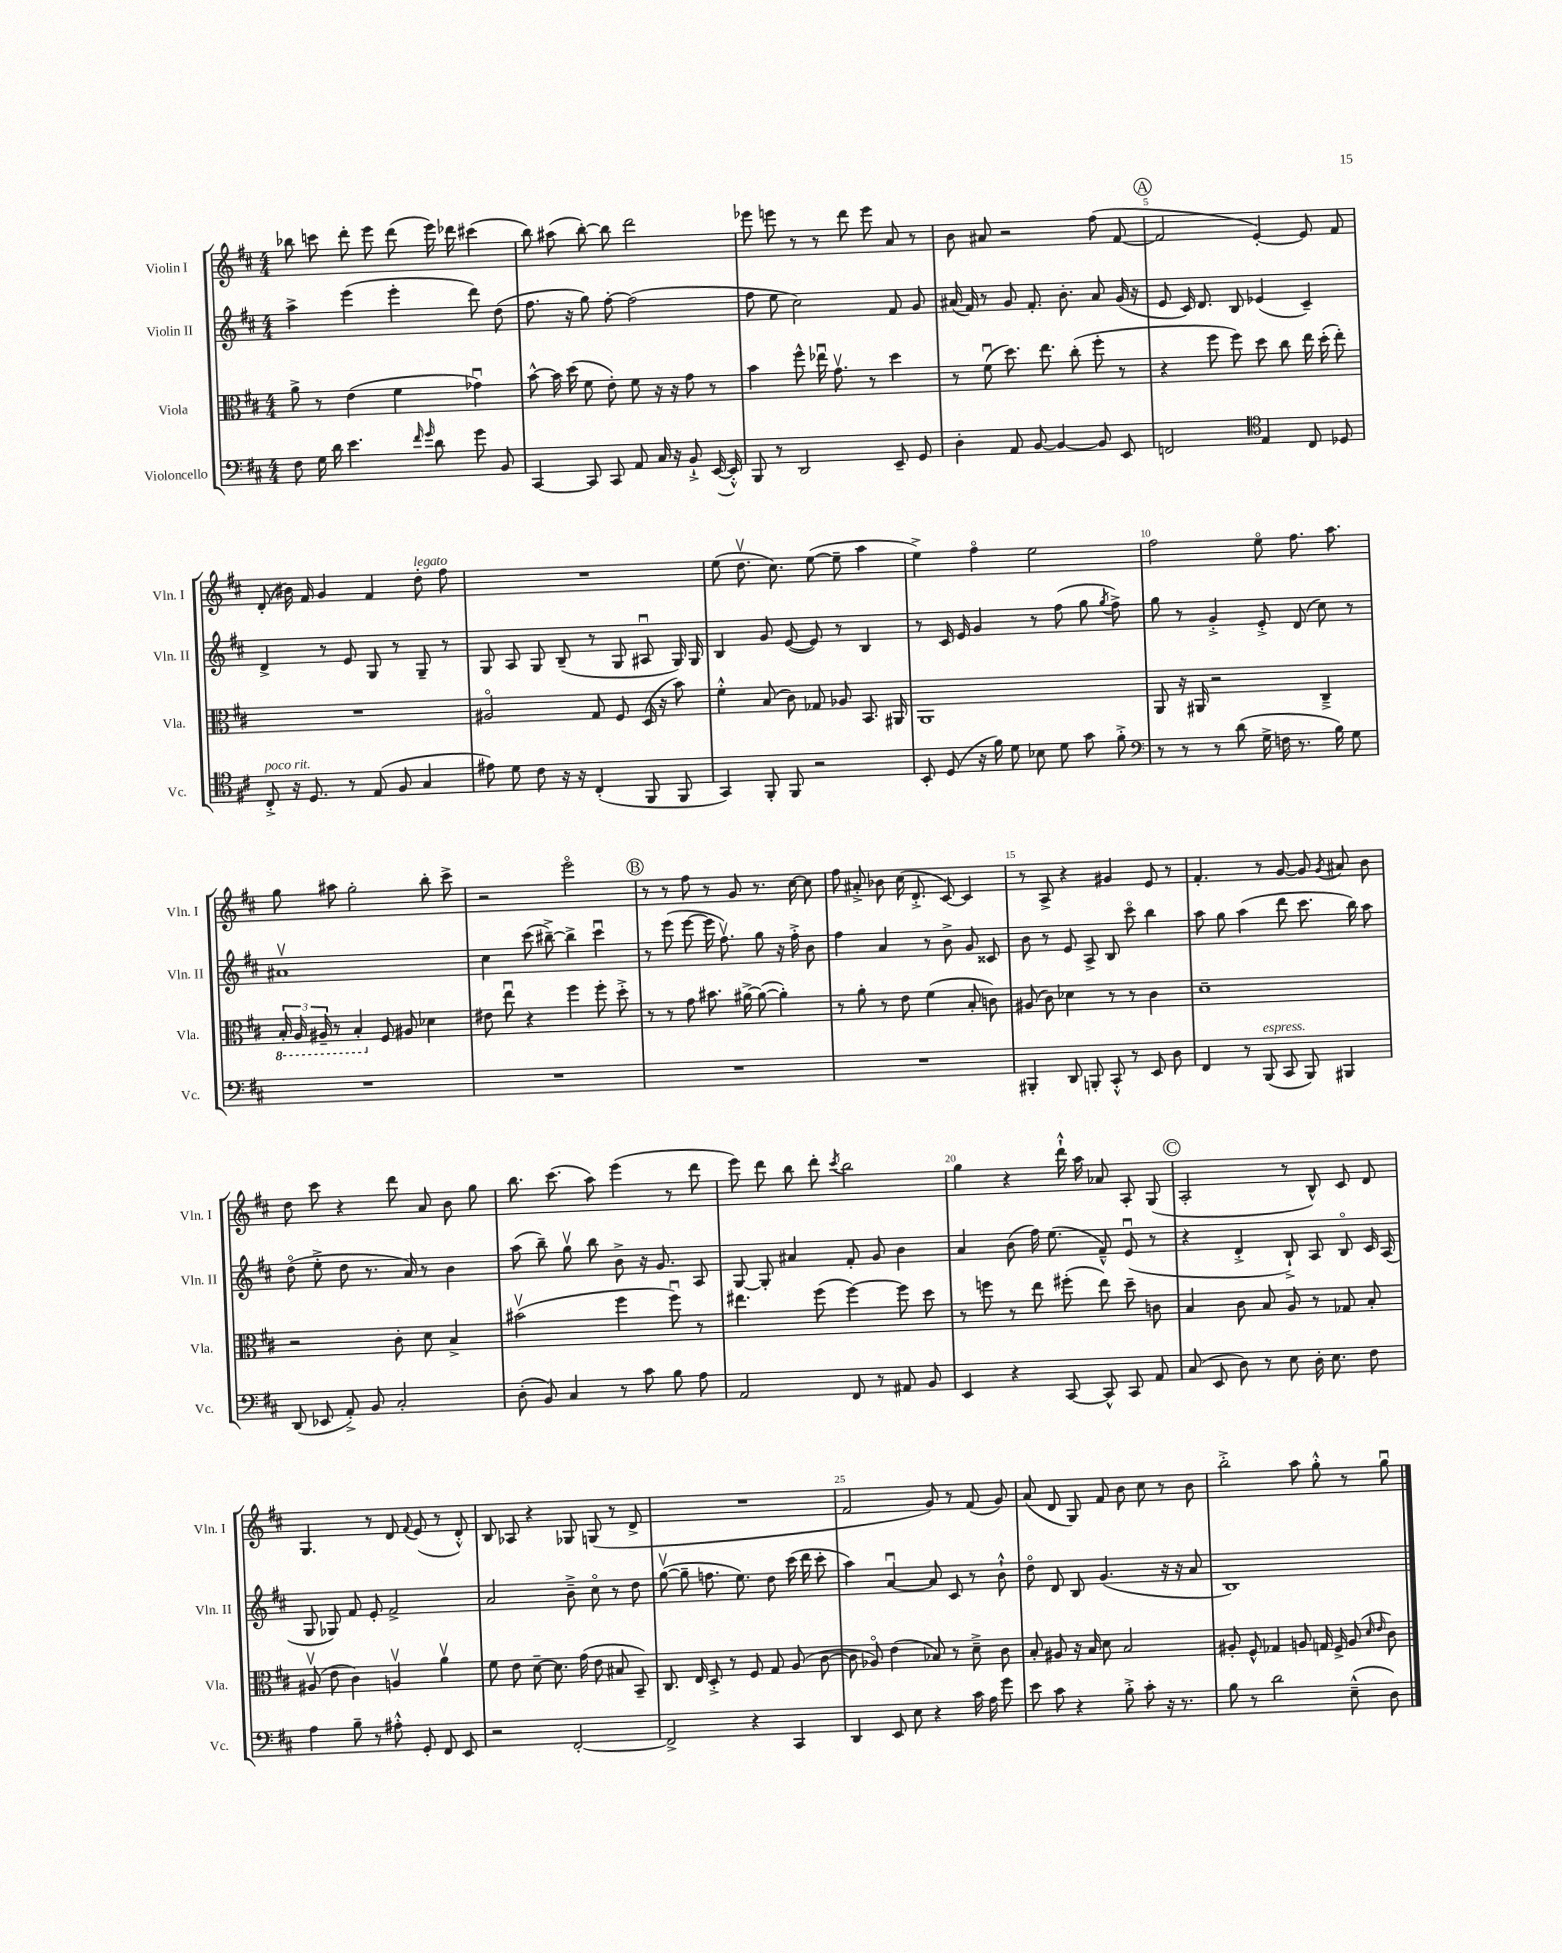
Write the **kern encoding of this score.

**kern	**kern	**kern	**kern
*staff4	*staff3	*staff2	*staff1
*clefF4	*clefC3	*clefG2	*clefG2
*k[f#c#]	*k[f#c#]	*k[f#c#]	*k[f#c#]
*M4/4	*M4/4	*M4/4	*M4/4
8F#	8a^	4aa^	8bb-
16G	8r	.	8ccc
16d	.	.	.
4.e	(4e	(4eee	8ddd'
.	.	.	8eee
.	4f#	4eee'	(8ddd
16qqf#	.	.	.
16qqg	.	.	.
8d	.	.	16eee)
.	.	.	16ddd-
8g	4g-u)	8ddd)	(4ccc#
8BB	.	(8dd	.
=	=	=	=
[4CC#	[8b^^	8.ff#	8bb)
.	16b]	.	(8aa#
.	(16dd	16r	.
8CC#]	8f#	8gg)	[8bb')
8CC#	8e')	[8ff#'	8bb]
8AA	8f#	(2ff#]	2ddd
16C#	16r	.	.
16r	16r	.	.
8BB`^	8g	.	.
([16EE	8r	.	.
16EE'^^])	.	.	.
=	=	=	=
8BBB	4b	8ff#	8eee-
8r	.	8ee	8eee
2DD	8ff#^^	2cc#)	8r
.	16ee-u	.	8r
.	8.gv	.	.
.	.	.	8ddd
.	8r	.	8eee
8EE~	4dd	8f#	8a
8GG	.	8g	8r
=	=	=	=
4D'	8r	(16a#	8b
.	.	16f#)	.
.	(8f#u	8r	8a#
8AA	8.dd)	8g	2r
[8BB	.	8.f#'	.
.	8.ee	.	.
4BB_	.	.	.
.	.	8.b'	.
.	(8cc#'	.	.
8BB]	8ff#'	8a#	(8ff#
8EE	8r	(16g	[8f#
.	.	16r	.
=	=	=	=
2FF	4r	8e	2f#]
.	.	16c#)	.
.	.	8.d	.
.	8ff#	.	.
.	8ff#)	8B	.
*clefC4	*	*	*
4E	8dd	(4e-	[4e')
.	8cc#	.	.
8C#	16ee	4c#~)	8e]
.	(16dd'	.	.
8D-	8ee')	.	8f#
=	=	=	=
8C#'^	1r	4d^	(8d'
16r	.	.	16b#)
8.D	.	.	16f#
.	.	8r	4g
8r	.	8e	.
(8E	.	8G	4f#
8F#	.	8r	.
4G	.	8G~	8dd'
.	.	8r	8ff#
=	=	=	=
8e#)	2A#o	8G	1r
8d	.	8A	.
8c#	.	8G	.
16r	.	(8B~	.
16r	.	.	.
(4C#'	8G	8r	.
.	8F#	8G	.
8FF#	(16D	8A#u	.
.	16r	.	.
8FF#	8b)	16G)	.
.	.	16G	.
=	=	=	=
4GG)	4f#'^^	4B	(8ee
.	.	.	8.ddv
8FF#'	(8B	8g	.
.	.	.	8.cc#)
8FF#	8c#)	([8e	.
2r	8G-	8e])	([8ee
.	8A-	8r	8ee~]
.	8.BB	4B	4aa
.	16AA#	.	.
=	=	=	=
8BB'	1AA	8r	4ee^)
(8D	.	16c#	.
.	.	16e	.
16r	.	4g	4ff#o
16f#)	.	.	.
8d	.	.	.
8B-	.	8r	2ee
8d	.	(8ff#	.
8g	.	8gg	.
.	.	8qgg	.
8f#'^	.	8ff#^)	.
=	=	=	=
*clefF4	*	*	*
8r	8AA	8gg	2ff#
8r	16r	8r	.
.	16AA#	.	.
8r	2r	4g'^	.
(8d	.	.	.
16G^	.	8e'^	8eeo
16F	.	.	.
8.r	.	(8d	8.ff#
.	4C#~^	8cc#)	.
16B)	.	.	8.aa
8G	.	8r	.
=	=	=	=
1r	24BB'	1a#v	8gg
.	24AA	.	.
.	24AA#~	.	.
.	8r	.	8aa#
.	4BB'	.	2gg'
.	8F#	.	.
.	8A#	.	.
.	4d-	.	8bb'
.	.	.	8ccc#^
=	=	=	=
1r	8e#	4cc#	2r
.	8eeu	.	.
.	4r	(8ccc#	.
.	.	[8bb#~^)	.
.	4ff#	4bb#^]	2eeeo
.	8ff#'	4ccc#u	.
.	8dd'^	.	.
=	=	=	=
1r	8r	8r	8r
.	8r	(8eee	8r
.	8g	[8eee	8ff#
.	8.b#	16eee]	8r
.	.	8.ff#v)	.
.	.	.	8g
.	[16a#^	.	.
.	(8a#_	8gg	8.r
.	4a#'])	16r	.
.	.	16ff#'^	[16cc#
.	.	8b	8cc#]
=	=	=	=
1r	8r	4ff#	8ff#
.	8a'	.	8a#'^
.	8r	4a	8b-
.	8e	.	(16cc#
.	.	.	8.d'^
.	(4f#	8r	.
.	.	8b^	[8c#)
.	8B'	8g	4c#]
.	8c)	8c##	.
=	=	=	=
4BBB#'	(8A#	8b	8r
.	8c#)	8r	8A^
8DD	4d-	8e	4r
8BBB'	.	8A^	.
8CC#'^^	8r	8B	4g#
8r	8r	8ccc#o	.
8EE	4c#	4bb	8e
8D	.	.	8r
=	=	=	=
4FF#	1d~	8aa	4.f#'
.	.	8gg	.
8r	.	(4aa	.
(8BBB	.	.	8r
8CC#	.	8ddd	[8g
8BBB)	.	8.ccc#	8g]
.	.	.	8qg
4BBB#	.	.	8a#
.	.	16bb)	.
.	.	8aa	8b
=	=	=	=
(8DD	2r	(8ddo	8dd
8EE-	.	8ee'^	8ccc#
8AA'^)	.	8dd	4r
8BB	.	8.r	.
2C#'	8c#'	.	8ddd
.	.	16a)	.
.	8d	8r	8a
.	4B^	4b	8b
.	.	.	8gg
=	=	=	=
(8D'	(2b#v	(8aa	8.bb
8BB)	.	8bb~)	.
.	.	.	(8.ccc#
4C#	.	8ggv	.
.	.	8bb	8aa)
8r	4ff#	8b^	(4eee
8c#	.	16r	.
.	.	8.g	.
8B	8ff#u)	.	8r
8A	8r	8A	8ddd
=	=	=	=
2AA	4.ee#	[8G	8eee)
.	.	8G']	8ddd
.	.	4a#	8bb
.	(8ff#	.	8ddd'
.	.	.	8qccc#
8FF#	[4ff#)	8f#'	2bb
8r	.	8g	.
8AA#	8ff#]	4b	.
8BB	8dd	.	.
=	=	=	=
4EE	8r	4a	4gg
.	8ff	.	.
4r	8r	(8b	4r
.	8ee	16ff#)	.
.	.	(8.ee	.
[8CC#	(8ff#'	.	16ddd`^^
.	.	.	16aa
8CC#^^]	8ee)	8f#~^^)	8a-
8CC#	8dd~	(8eu	8A'
8AA	8c	8r	(8G
=	=	=	=
(8C#	4B	4r	2A'
8EE	.	.	.
8D)	8c#	4d'^	.
8r	8B	.	.
8E	8A	8B`^)	8r
16D'	8r	8A	8B^^)
8.E	.	.	.
.	8G-	8Bo	8c#
8F#	8B'	16c#	8d
.	.	(16A	.
=	=	=	=
4A	(8A#v	8G	4.G
.	8e	8G-)	.
8B~	4c#)	8f#	.
8r	.	8e'	8r
8A#'^^	4Av	2f#^	8d
.	.	.	8qqf#
8GG'	.	.	(8e
8FF#	4av	.	8r
8EE	.	.	8d'^^)
=	=	=	=
2r	8f#	2a	8B
.	8e	.	8A-
.	[8d~	.	4r
.	8.d]	.	.
[2FF#'	.	8b~^	8G-
.	(16g	.	.
.	8e	8cc#o	(8G
.	8B#	8r	8r
.	8BB~)	8dd	8d^
=	=	=	=
2FF#^]	8.C#	([8ggv	1r
.	.	8gg~]	.
.	16E	.	.
.	8D'^	8.ff	.
.	8r	.	.
.	.	8.ee)	.
4r	8F#	.	.
.	8G	8dd	.
4CC#	(8A	(16ccc#	.
.	.	16ddd	.
.	[8c#	8ccc#'	.
=	=	=	=
4DD	8c#]	4aa)	2f#
.	8A-o)	.	.
8EE	(4e	[4au	.
8E	.	.	.
4r	8B-)	8a]	8g)
.	8r	8c#	8r
16c#	8d~^	8r	(8f#
16A	.	.	.
8g	8c#	8b`^^	8g)
=	=	=	=
8e	8B'	8ddo	(8a
8c#	8A#	8d	8d
4r	16r	8B	8G)
.	16B	.	.
.	8d	(4.g	8f#
8B'^	2B	.	8b
8c#'	.	.	8cc#
16r	.	16r	8r
8.r	.	16r	.
.	.	8a	8b
=	=	=	=
8B	8A#'	1B)	2bb'^
8r	8F#^^	.	.
2d	4G-	.	.
.	8A	.	8aa
.	16G	.	8gg'^^
.	16F#^	.	.
(8E~^^	(8A	.	8r
.	16qqd	.	.
.	16qqe	.	.
8D)	8c#)	.	8ggu
==	==	==	==
*-	*-	*-	*-
